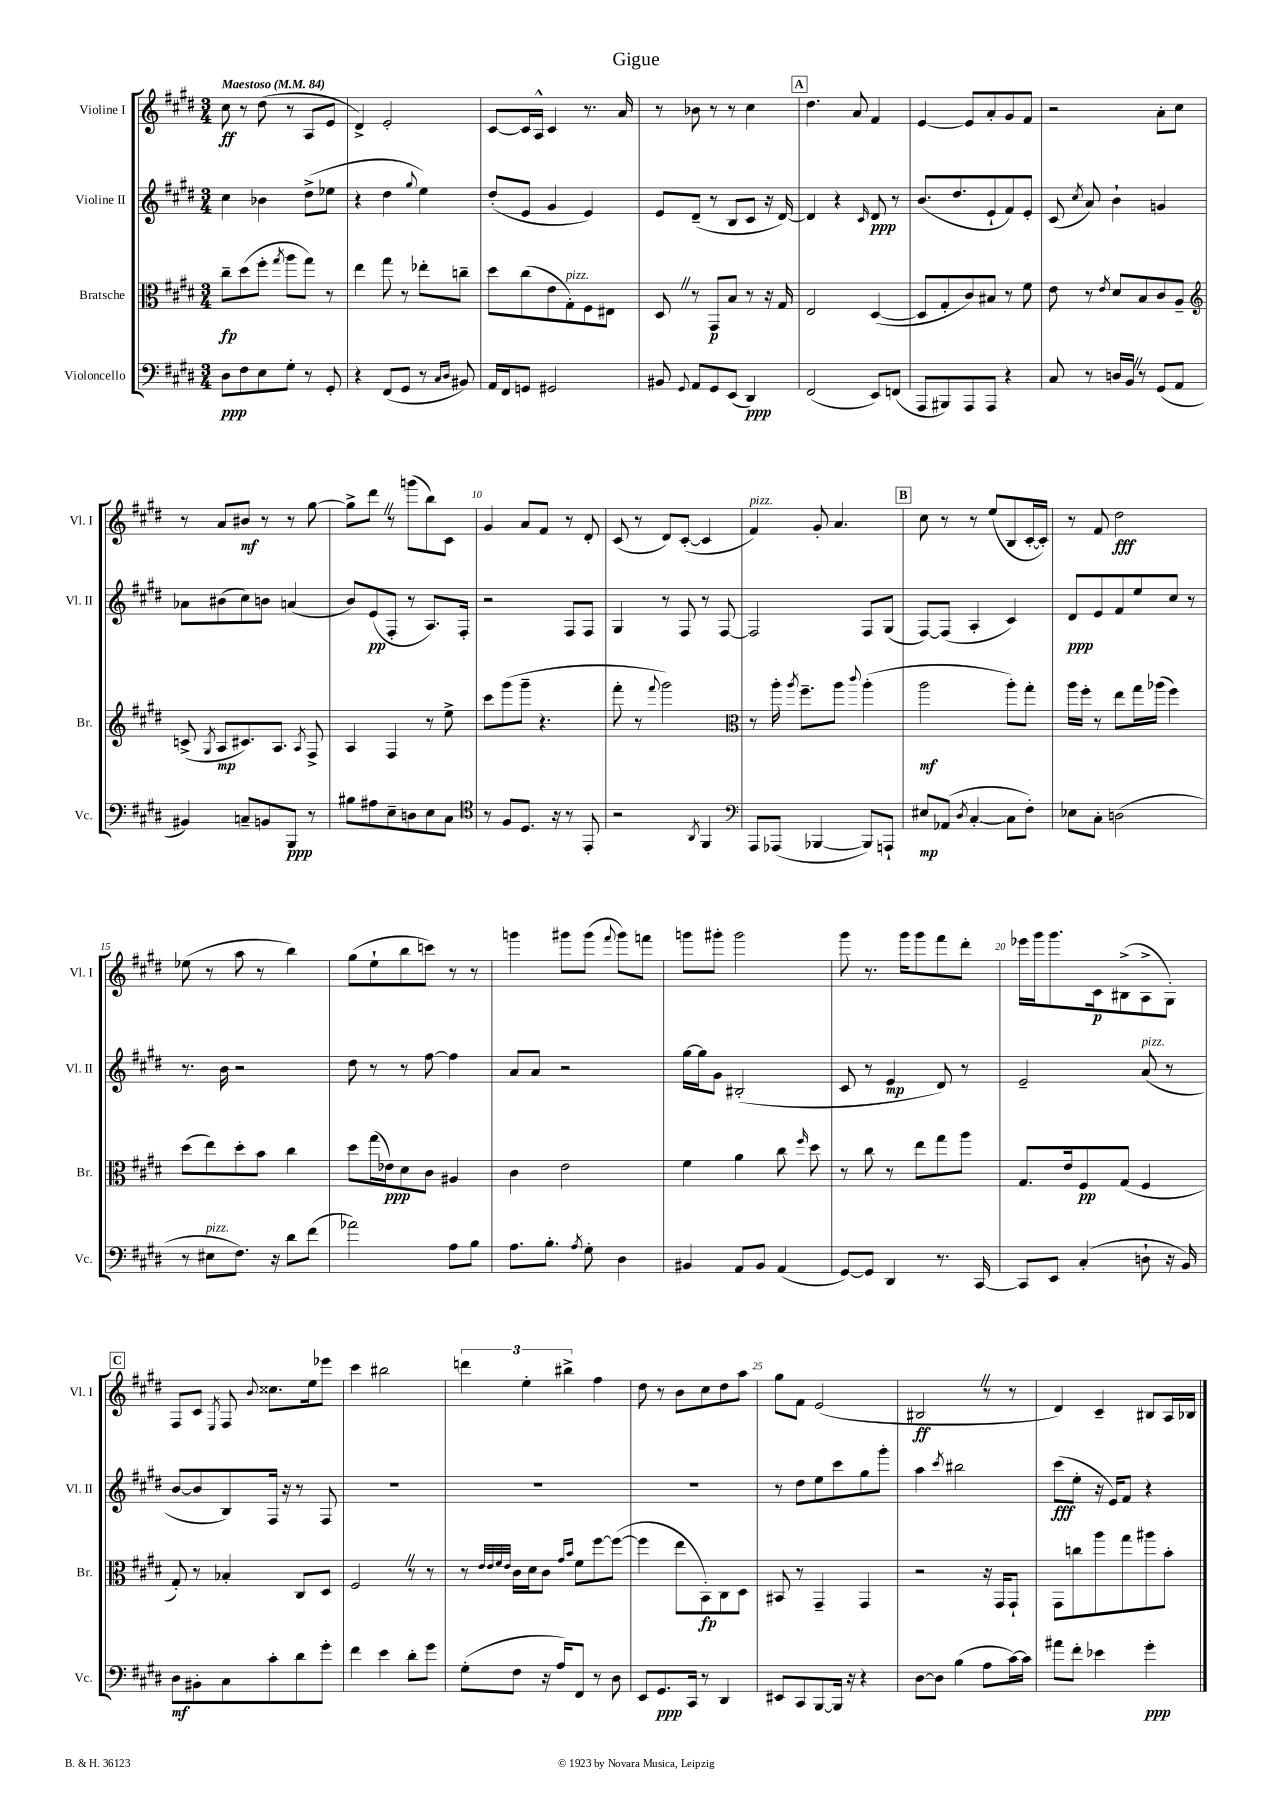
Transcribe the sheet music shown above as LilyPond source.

\header { title = "Gigue" }
<<
\new StaffGroup <<
\new Staff = "s0" \with { instrumentName = "Violine I" shortInstrumentName = "Vl. I" } {
    \clef treble \key e \major \numericTimeSignature \time 3/4 \tempo "Maestoso" 4 = 84
    \autoBeamOff cis''8\ff r8 dis''8( r8 a8[ e'8] |
    dis'4->) e'2-. |
    cis'8[~ cis'16 a16]-^ cis'4 r8. a'16 |
    r8 bes'8 r8 r8 cis''4 |
    \mark \markup { \box "A" } dis''4. a'8 fis'4 |
    e'4~ e'8[ a'8-. gis'8 fis'8] |
    r2 a'8[-. cis''8] |
    r8 a'8[ bis'8]\mf r8 r8 gis''8~ |
    gis''8[-> dis'''8] \once \override BreathingSign.text = \markup { \musicglyph "scripts.caesura.straight" } \breathe r8 g'''8[( b''8) cis'8] |
    gis'4 a'8[ fis'8] r8 dis'8-. |
    cis'8( r8 dis'8[) cis'8]~-.( cis'4 |
    fis'4^\markup { \italic "pizz." }) gis'8-. a'4. |
    \mark \markup { \box "B" } cis''8 r8 r8 e''8[( b8 cis'16~-. cis'16]-.) |
    r8 fis'8 dis''2\fff |
    ees''8( r8 a''8 r8 b''4) |
    gis''8[( e''8-! b''8 c'''8]) r8 r8 |
    g'''4 gis'''8[ gis'''8]( \appoggiatura { fis'''8 } gis'''8[) f'''8] |
    g'''8[ gis'''8]-. gis'''2 |
    gis'''8 r8. gis'''16[ gis'''8 fis'''8 dis'''8]-. |
    ees'''16[ gis'''16 gis'''8. cis'16\p bis8->( a8-> gis8]-.) |
    \mark \markup { \box "C" } fis8[ cis'8] \acciaccatura { e8 } fis8 \appoggiatura { b'8 } cisis''8.[ e''16 ees'''8] |
    cis'''4 bis''2 |
    \tuplet 3/2 { d'''4 e''4-. bis''4-> } fis''4 |
    dis''8 r8 b'8[ cis''8 dis''8 a''8] |
    gis''8[ fis'8] e'2( |
    bis2\ff \once \override BreathingSign.text = \markup { \musicglyph "scripts.caesura.straight" } \breathe r8 r8 |
    dis'4) cis'4-- bis8[ a16 bes16] \bar "|." |
}
\new Staff = "s1" \with { instrumentName = "Violine II" shortInstrumentName = "Vl. II" } {
    \clef treble \key e \major \numericTimeSignature \time 3/4
    \autoBeamOff cis''4 bes'4 dis''8[->( ees''8] |
    r4 dis''4 \appoggiatura { gis''8 } e''4) |
    dis''8[-.( e'8] gis'4 e'4) |
    e'8[ dis'8]--( r8 b8[ cis'8] r16 dis'16~) |
    \mark \markup { \box "A" } dis'4 r4 \grace { cis'16 } dis'8\ppp r8 |
    b'8.[( dis''8. e'8-! fis'8) e'8]-. |
    cis'8( \acciaccatura { cis''8 } a'8) b'4-! g'4 |
    aes'8[ bis'8( cis''8) b'8] a'4( |
    b'8[) e'8\pp( fis8]-. r8 a8.[) fis16]-. |
    r2 fis8[ fis8] |
    gis4 r8 fis8 r8 fis8~ |
    fis2 fis8[ gis8]( |
    \mark \markup { \box "B" } fis8[~) fis8]( a4-. cis'4) |
    dis'8[\ppp e'8 fis'8 e''8 cis''8] r8 |
    r8. b'16 r2 |
    dis''8 r8 r8 fis''8~ fis''4 |
    a'8[ a'8] r2 |
    gis''16[~ gis''16 gis'8] bis2-.( |
    cis'8 r8 e'4\mp dis'8) r8 |
    e'2-- a'8^\markup { \italic "pizz." }( r8 |
    \mark \markup { \box "C" } b'8[~ b'8 b8) fis16] r16 r8 fis8 |
    R2. |
    R2. |
    R2. |
    r8 dis''8[ e''8 cis'''8 gis''8 gis'''8]-. |
    a''4 \acciaccatura { cis'''8 } bis''2 |
    cis'''8[\fff( e''8]-. r16 e'16[) fis'8] r4 \bar "|." |
}
\new Staff = "s2" \with { instrumentName = "Bratsche" shortInstrumentName = "Br." } {
    \clef alto \key e \major \numericTimeSignature \time 3/4
    \autoBeamOff cis''8[--\fp dis''8( fis''8]-. \acciaccatura { gis''8 } a''8[ gis''8]) r8 |
    e''4 gis''8 r8 ees''8[-. c''8]-- |
    dis''8[ cis''8( e'8 gis8-.^\markup { \italic "pizz." }) fis8 eis8] |
    dis8 \once \override BreathingSign.text = \markup { \musicglyph "scripts.caesura.straight" } \breathe r8 gis,8[\p b8] r8 r16 gis16 |
    \mark \markup { \box "A" } e2 dis4~( |
    dis8[ gis8-. cis'8) bis8] r8 fis'8 |
    e'8 r8 \acciaccatura { e'8 } dis'8[ b8 cis'8 a8]-- |
    \clef treble c'8->( \acciaccatura { gis8 } a8[\mp cis'8.) a8.] \acciaccatura { a8 } fis8-> |
    a4 fis4 r8 e''8-> |
    cis'''8[ gis'''8( gis'''8]-- r4. |
    fis'''8-. r8 \appoggiatura { fis'''8 } gis'''2) |
    \clef alto r8 a''16-. \acciaccatura { a''8 } fis''8.[-- a''8] \appoggiatura { cis'''8 } a''4-.( |
    \mark \markup { \box "B" } a''2\mf a''8[-.) gis''8]-. |
    a''16[ fis''16]-. r8 e''8[ gis''16 aes''16]( fis''4) |
    dis''8[( e''8) dis''8-. b'8] cis''4 |
    dis''8[ gis''16( ees'16\ppp) dis'8 cis'8] ais4 |
    cis'4 e'2 |
    fis'4 a'4 cis''8 \grace { fis''16 } dis''8 |
    r8 cis''8 r8 e''8[ gis''8 a''8] |
    gis8.[ e'16 fis8\pp gis8]( fis4 |
    \mark \markup { \box "C" } gis8-.) r8 bes4-. cis8[ dis8] |
    fis2 \once \override BreathingSign.text = \markup { \musicglyph "scripts.caesura.straight" } \breathe r8 r8 |
    r8 \grace { e'32[ e'32 fis'32 e'32] } cis'16[ dis'16 cis'8] \grace { gis'16[ b'16] } fis'8[ fis''8~ fis''8]~( |
    fis''4 e''8[ b,8-.\fp) cis8 dis8] |
    bis,8 r8 gis,4-- gis,4 |
    r2 r16 gis,16[ gis,8]-! |
    gis,8[ c''8 a''8 gis''8 ais''8 b'8]-. \bar "|." |
}
\new Staff = "s3" \with { instrumentName = "Violoncello" shortInstrumentName = "Vc." } {
    \clef bass \key e \major \numericTimeSignature \time 3/4
    \autoBeamOff dis8[\ppp fis8 e8 gis8]-. r8 gis,8-. |
    r4 fis,8[( gis,8] r8 \grace { cis16[ dis16] } bis,8) |
    a,16[ fis,16 g,8] gis,2 |
    bis,8 \appoggiatura { gis,8 } a,8[ gis,8 e,8]( dis,4\ppp) |
    \mark \markup { \box "A" } fis,2( e,8[) f,8]( |
    a,,8[ bis,,8) a,,8 a,,8] r4 |
    cis8 r8 d16[ b,16] \once \override BreathingSign.text = \markup { \musicglyph "scripts.caesura.straight" } \breathe r8 gis,8[( a,8] |
    bis,4) c8[-- b,8 b,,8]\ppp r8 |
    bis8[ ais8 e8-- d8 e8 cis8] |
    \clef tenor r8 fis8[ dis8.] r16 r8 e,8-. |
    r2 \acciaccatura { a,8 } fis,4 |
    \clef bass a,,8[ aes,,8]( bes,,4~ bes,,8[) a,,8]-! |
    \mark \markup { \box "B" } eis8[\mp aes,8]( \acciaccatura { dis8 } cis4~-. cis8[ fis8]-.) |
    ees8[ cis8]-. d2( |
    r8 eis8[^\markup { \italic "pizz." } fis8.]) r16 dis'8[ fis'8]( |
    aes'2) a8[ b8] |
    a8.[ b8.]-. \acciaccatura { a8 } gis8-. dis4 |
    bis,4 a,8[ bis,8] a,4( |
    gis,8[~) gis,8] dis,4 r8. cis,16~ |
    cis,8[ e,8] cis4-.( d8-! r16 b,16) |
    \mark \markup { \box "C" } dis8[\mf bis,8-. cis8 cis'8-. dis'8 gis'8]-. |
    fis'4 e'4 dis'8[-. gis'8] |
    gis8[-.( fis8] r16 a16[) fis,8] r8 dis8 |
    e,8[ gis,8.\ppp cis,16] r8 dis,4 |
    eis,8[ cis,8 b,,8~ b,,16] r16 r4 |
    dis8[~ dis8] b4( a8[ cis'16~) cis'16] |
    ais'8[ fis'8]-. ees'4 gis'4-.\ppp \bar "|." |
}
>>
>>
\layout { \context { \Score \override BarNumber.break-visibility = ##(#f #t #t) barNumberVisibility = #(every-nth-bar-number-visible 5) } }
